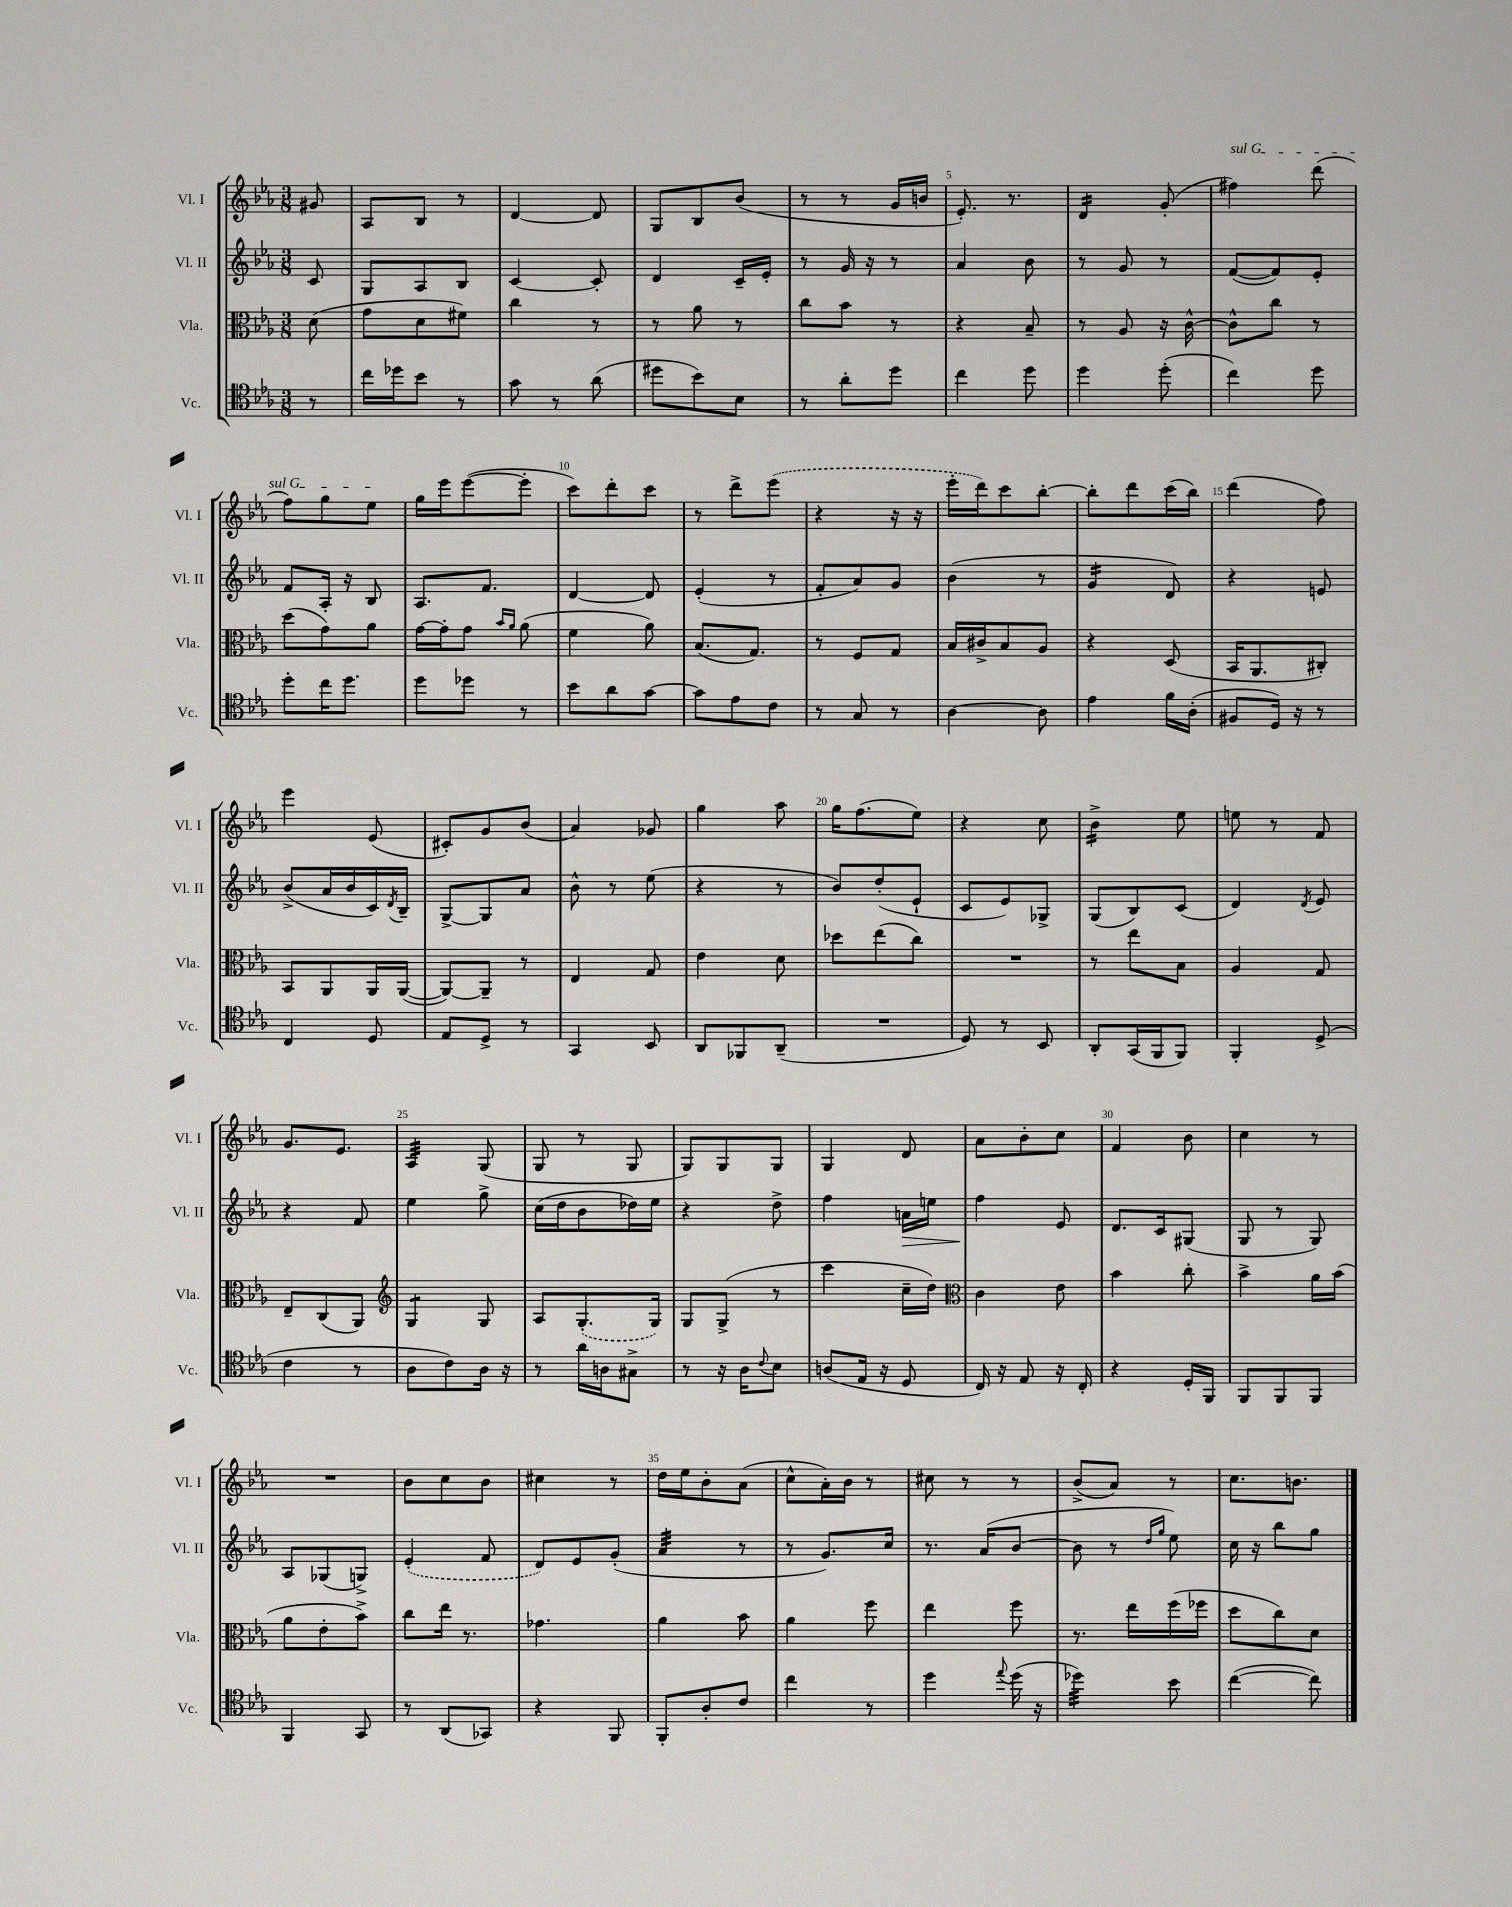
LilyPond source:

<<
\new StaffGroup <<
\new Staff = "s0" \with { instrumentName = "Vl. I" shortInstrumentName = "Vl. I" } {
    \clef treble \key ees \major \numericTimeSignature \time 3/8 \partial 8
    gis'8 |
    aes8 bes8 r8 |
    d'4~ d'8 |
    g8 bes8 bes'8( |
    r8 r8 g'16 b'16 |
    ees'8.-.) r8. |
    d'4:16 g'8-.( |
    \once \override TextSpanner.bound-details.left.text = \markup { \italic "sul G" } fis''4\startTextSpan) d'''8( |
    f''8) g''8 ees''8\stopTextSpan |
    g''16 ees'''16 ees'''8~( ees'''8-. |
    c'''8) d'''8-. c'''8 |
    r8 d'''8-> \once \slurDashed ees'''8( |
    r4 r16 r16 |
    ees'''16-. d'''16) c'''8 bes''8~-. |
    bes''8-. d'''8 c'''16( bes''16) |
    d'''4( f''8) |
    ees'''4 ees'8( |
    cis'8-.) g'8 bes'8( |
    aes'4) ges'8 |
    g''4 aes''8 |
    g''16 f''8.( ees''8) |
    r4 c''8 |
    bes'4:16-> ees''8 |
    e''8 r8 f'8 |
    g'8. ees'8. |
    aes4:32 g8( |
    g8 r8 g8 |
    g8) g8 g8 |
    g4 d'8 |
    aes'8 bes'8-. c''8 |
    f'4 bes'8 |
    c''4 r8 |
    R4. |
    bes'8 c''8 bes'8 |
    cis''4 r8 |
    d''16 ees''16 bes'8-. aes'8( |
    c''8-^ aes'16-.) bes'16 r8 |
    cis''8 r8 r8 |
    bes'8->( aes'8) r8 |
    c''8. b'8. \bar "|." |
}
\new Staff = "s1" \with { instrumentName = "Vl. II" shortInstrumentName = "Vl. II" } {
    \clef treble \key ees \major \numericTimeSignature \time 3/8 \partial 8
    c'8 |
    g8 aes8 bes8 |
    c'4~ c'8-. |
    d'4 c'16-- ees'16-. |
    r8 g'16 r16 r8 |
    aes'4 bes'8 |
    r8 g'8 r8 |
    f'8~( f'8) ees'8-. |
    f'8 aes16-. r16 bes8 |
    aes8. f'8. |
    d'4~ d'8 |
    ees'4-.( r8 |
    f'8-. aes'8) g'8 |
    bes'4( r8 |
    g'4:16 d'8) |
    r4 e'8 |
    bes'8->( aes'16 bes'16 c'16) \acciaccatura { d'8 } bes16-- |
    g8~-> g8 aes'8 |
    bes'8-^ r8 ees''8( |
    r4 r8 |
    bes'8) d''8-.( ees'8-! |
    c'8 ees'8) ges8-> |
    g8( bes8) c'8( |
    d'4) \acciaccatura { d'8 } ees'8 |
    r4 f'8 |
    ees''4 g''8-> |
    c''16( d''16 bes'8 des''16) ees''16 |
    r4 d''8-> |
    f''4 a'16\> e''16 |
    f''4\! ees'8 |
    d'8. c'16 gis8( |
    g8 r8 g8) |
    aes8 ges8( g8->) |
    \once \slurDashed ees'4-.( f'8 |
    d'8) ees'8 g'8-.( |
    aes'4:32 r8 |
    r8 g'8.) c''16 |
    r8. aes'16( bes'8~ |
    bes'8 r8 \grace { d''16 g''16 } ees''8) |
    c''16 r16 bes''8 g''8 \bar "|." |
}
\new Staff = "s2" \with { instrumentName = "Vla." shortInstrumentName = "Vla." } {
    \clef alto \key ees \major \numericTimeSignature \time 3/8 \partial 8
    d'8( |
    g'8 d'8 fis'8) |
    c''4 r8 |
    r8 aes'8 r8 |
    c''8 bes'8 r8 |
    r4 bes8-- |
    r8 aes8 r16 c'16~-^ |
    c'8-^ c''8 r8 |
    d''8( g'8) aes'8 |
    g'16~ g'16-. g'8 \grace { bes'16 aes'16 } aes'8( |
    f'4 aes'8) |
    bes8.( g8.) |
    r8 f8 g8 |
    bes16 cis'16-> bes8 aes8 |
    r4 d8( |
    bes,16 aes,8. cis8-.) |
    bes,8 aes,8 aes,16 aes,16~( |
    aes,8~) aes,8-- r8 |
    ees4 g8 |
    ees'4 d'8 |
    des''8 ees''8( c''8) |
    R4. |
    r8 ees''8 bes8 |
    aes4 g8 |
    ees8-- c8( aes,8) |
    \clef treble g4:8 g8 |
    aes8 \once \slurDashed g8.-.( g16) |
    g8 g8->( r8 |
    c'''4 c''16-- d''16) |
    \clef alto c'4 ees'8 |
    bes'4 c''8-. |
    bes'4-> aes'16 bes'16( |
    aes'8 ees'8-. bes'8->) |
    c''8 ees''16 r8. |
    ges'4. |
    aes'4 bes'8 |
    aes'4 f''8 |
    ees''4 f''8 |
    r8. ees''16 f''16( fes''16 |
    d''8 c''8) d'8 \bar "|." |
}
\new Staff = "s3" \with { instrumentName = "Vc." shortInstrumentName = "Vc." } {
    \clef tenor \key ees \major \numericTimeSignature \time 3/8 \partial 8
    r8 |
    c''16 des''16 bes'8 r8 |
    g'8 r8 aes'8( |
    dis''8 bes'8) bes8 |
    r8 aes'8-. d''8 |
    c''4 d''8 |
    d''4 d''8-.( |
    c''4) d''8 |
    d''8-. c''16 d''8. |
    d''8 des''8 r8 |
    bes'8 aes'8 g'8~ |
    g'8 ees'8 c'8 |
    r8 g8 r8 |
    aes4~ aes8 |
    ees'4 f'16 aes16-.( |
    fis8 d16) r16 r8 |
    c4 d8 |
    ees8 d8-> r8 |
    g,4 bes,8 |
    aes,8 fes,8 aes,8--( |
    R4. |
    d8) r8 bes,8 |
    aes,8-. g,16( f,16 f,8) |
    f,4-. d8->( |
    c'4 r8 |
    aes8 c'8) aes16 r16 |
    r8 aes'16 a16 gis8-> |
    r8 r16 aes16 \appoggiatura { c'8 } bes8 |
    a8( ees16 r16 d8 |
    c16) r16 ees8 r16 c16-. |
    r4 d16-. f,16 |
    f,8 f,8 f,8 |
    f,4 g,8 |
    r8 aes,8( ges,8) |
    r4 f,8 |
    f,8-. aes8-. c'8 |
    c''4 r8 |
    d''4 \appoggiatura { ees''8 } d''16( r16 |
    des''4:32) bes'8 |
    c''4~( c''8) \bar "|." |
}
>>
>>
\layout { \context { \Score \override BarNumber.break-visibility = ##(#f #t #t) barNumberVisibility = #(every-nth-bar-number-visible 5) } }
